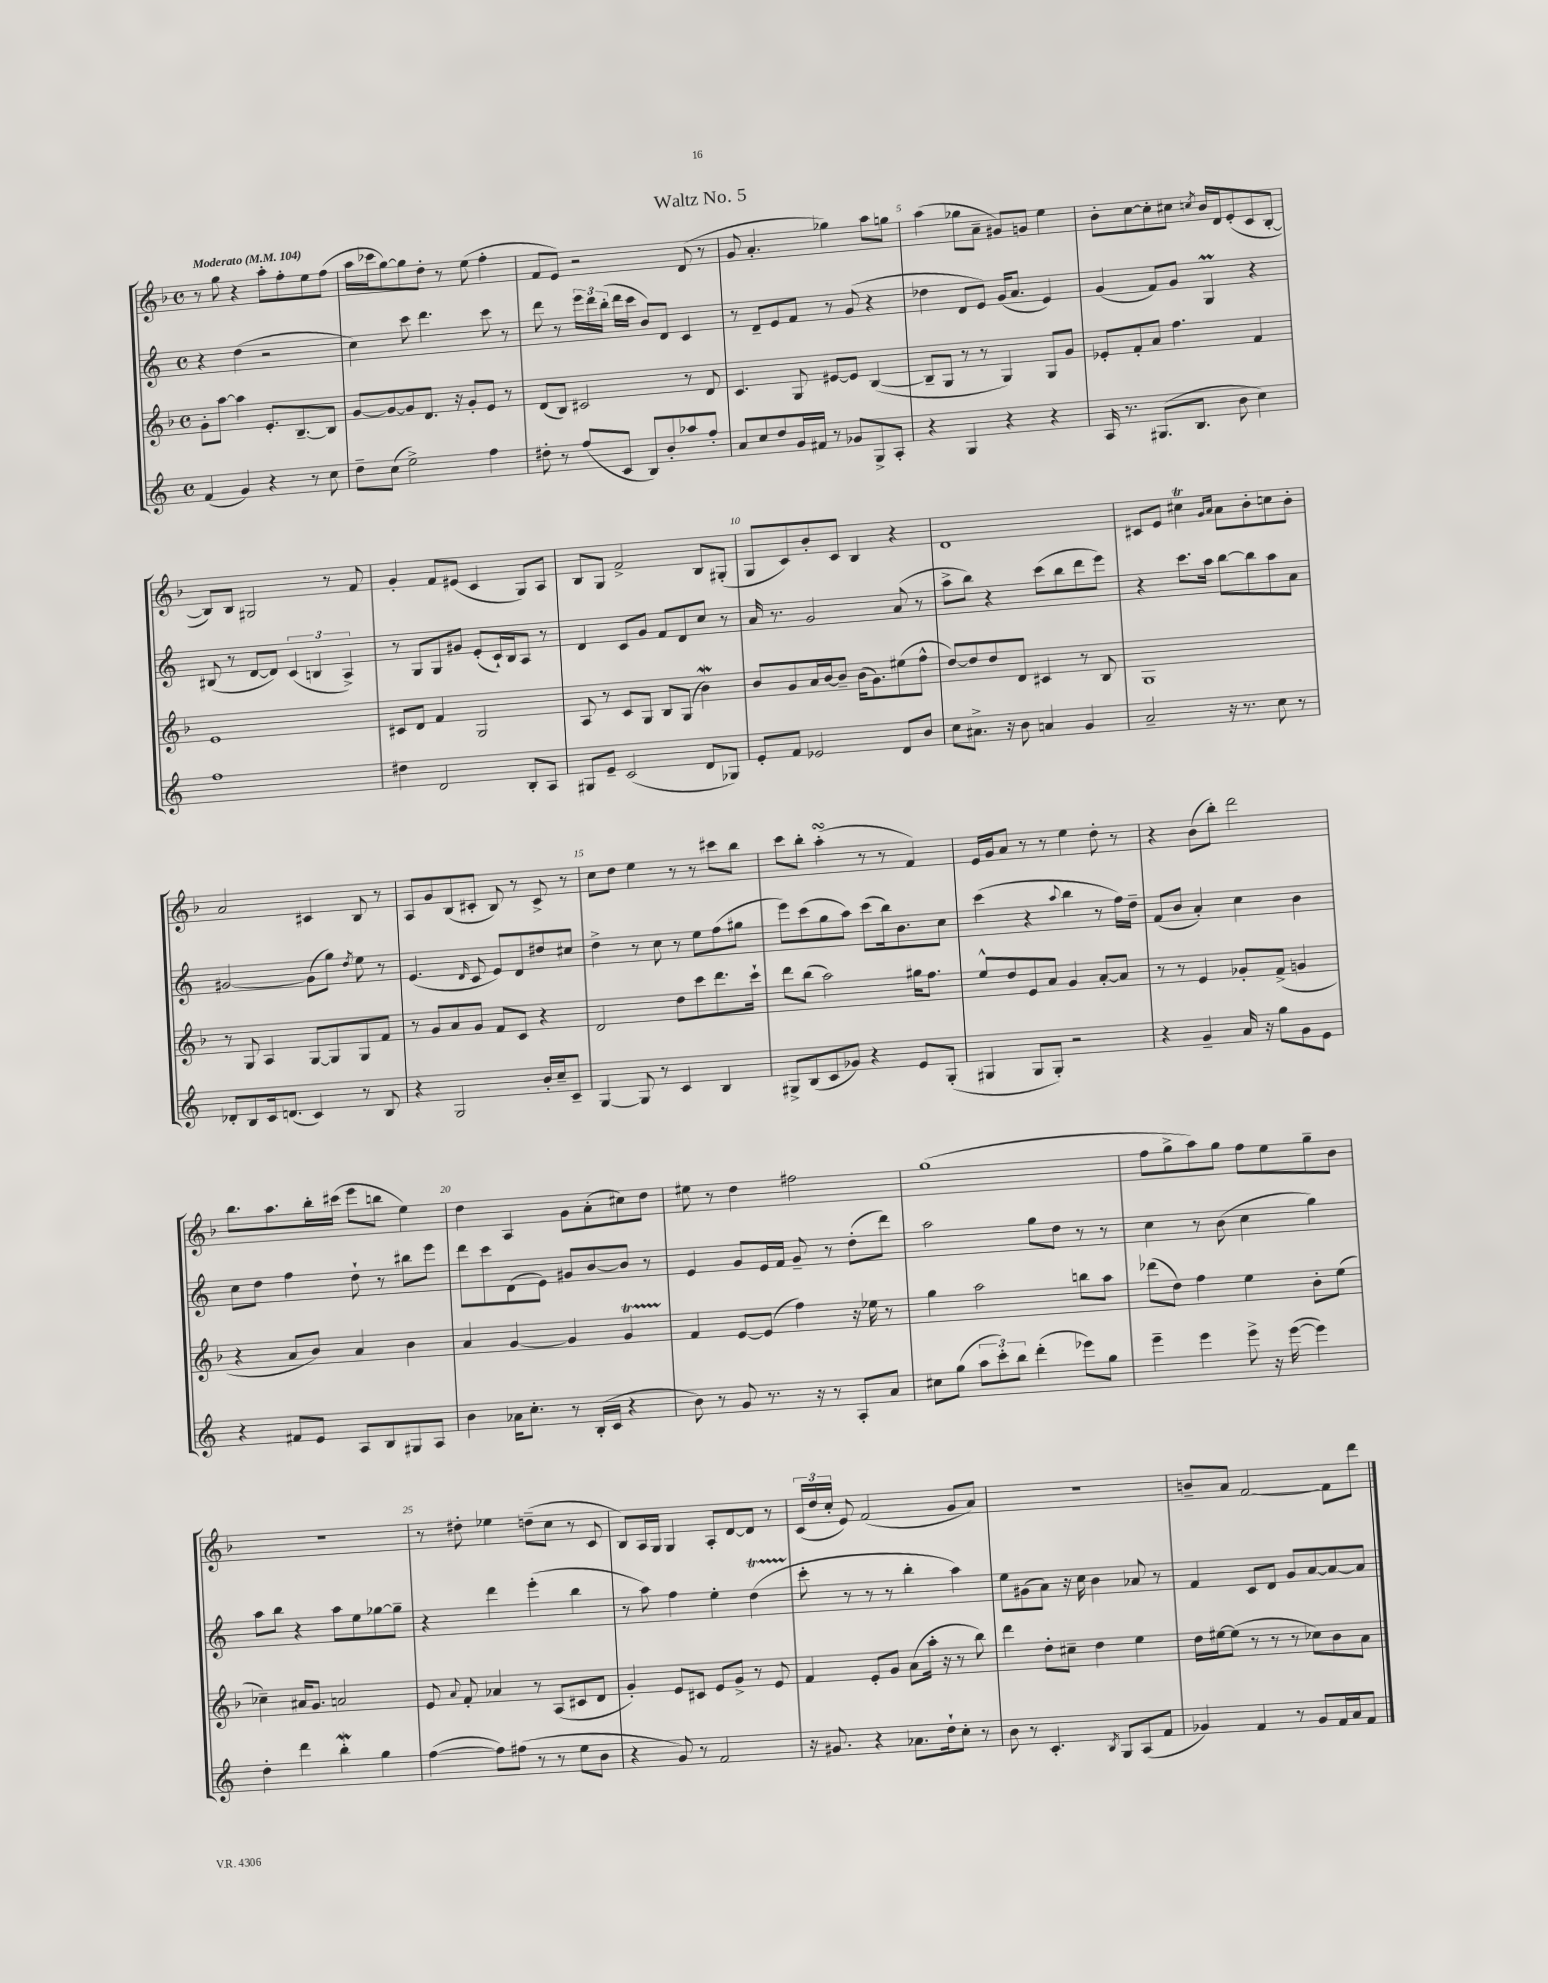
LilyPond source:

\header { title = "Waltz No. 5" }
<<
\new StaffGroup <<
\new Staff = "s0" {
    \clef treble \key f \major \defaultTimeSignature \time 4/4 \tempo "Moderato" 4 = 104
    \autoBeamOff r8 g''8 r4 a''8[-. f''8-. e''8 f''8]( |
    a''16[ ces'''16 g''8~) g''8 d''8]-. r8 e''8( f''4-. |
    f'8[ e'8]) r2 d'8( r8 |
    g'8 a'4.-. ges''4) a''8[ g''8] |
    a''4( ges''8[ a'8]-- gis'8[) g'8] e''4 |
    bes'8[-. c''8~ c''8-. cis''8] \acciaccatura { c''8 } bes'16[ d'16 e'8-.( c'8 bes8]~-. |
    bes8[) bes8] gis2 r8 f'8 |
    g'4-. f'8[ eis'8]( c'4 g8[) a8] |
    bes8[ g8] f'2-> bes8[ gis8]-.( |
    g8[ c'8) bes'8-. c'8] bes4 r4 |
    d'1 |
    cis'8[ e'8] cis''4\trill \grace { g'16[ a'16] } a'8[ bes'8-. c''8 bes'8]-. |
    a'2 cis'4 bes8 r8 |
    a8[ g'8 bes8( cis'8]-. bes8) r8 cis'8-> r8 |
    c''8[ d''8] e''4 r8 r8 cis'''8[ bes''8] |
    c'''8[ bes''8]-. a''4-.\turn( r8 r8 f'4) |
    e'16[ g'16 a'8] r8 r8 e''4 d''8-. r8 |
    r4 bes'8[( bes''8]-.) d'''2 |
    bes''8.[ a''8. bes''16-. cis'''16]( e'''8[ b''8] e''4) |
    d''4 a4 g'8[ a'8-.( cis''8) d''8] |
    eis''8 r8 d''4 fis''2 |
    g''1( |
    f''8[ g''8-> a''8) g''8] f''8[ e''8 g''8-- bes'8] |
    R1 |
    r8 dis''8-. ees''4 d''8[--( c''8] r8 c'8 |
    bes8[) a16 g16] g4 a8[-. d'8~ d'8] r8 |
    \tuplet 3/2 { c'16[( d''16 c''16]-. } e'8) f'2( g'8[ a'8]) |
    R1 |
    b'8[-- a'8] f'2~ f'8[ d'''8] \bar "|." |
}
\new Staff = "s1" {
    \clef treble \key c \major \defaultTimeSignature \time 4/4
    \autoBeamOff r4 d''4( r2 |
    c''4) c'''8 d'''4. c'''8 r8 |
    d'''8 r8 \tuplet 3/2 { e'''16[ d'''16 b''16]-.( } d'''16[ c'''16] b'8[) d'8] c'4 |
    r8 d'8[-- e'8 f'8] r8 g'8( r4 |
    des''4 d'8[ e'8]) g'16[( a'8.] e'4) |
    g'4( f'8[) g'8] g4\prall r4 |
    bis8( r8 d'8[~ d'8]) \tuplet 3/2 { c'4( b4 a4->) } |
    r8 g8[ g8 gis'8] e'8[-.( c'16-!) b16 a8] r8 |
    d'4 c'8[ g'8] f'8[ d'8 c''8] r8 |
    a'16 r8. g'2 a'8( r8 |
    a''8[-> b''8]) r4 c'''8[( b''8 d'''8 e'''8]) |
    r4 c'''8.[ a''16] b''8[~ b''8 a''8 a'8] |
    gis'2~ gis'8[( g''8]) \acciaccatura { d''8 } e''8 r8 |
    e'4.( \grace { d'16 } c'8 e'8[) d'8 dis''8 cis''8] |
    d''4-> r8 c''8 r8 e''8[ f''8( gis''8] |
    e'''8[) c'''8( g''8 a''8]) c'''8[( b''16) b'8. c''8] |
    c'''4( r4 \appoggiatura { a''8 } b''4 r8 f''16[) d''16]-- |
    f'8[( b'8] a'4-.) c''4 b'4 |
    c''8[ d''8] f''4 d''8-! r8 bis''8[ e'''8] |
    d'''8[ c'''8 d'8( e'8]) gis'8[ b'8~ b'8] r8 |
    e'4 g'8[ e'16 f'16] g'8-- r8 d''8[-.( d'''8]) |
    a''2 g''8[ d''8] r8 r8 |
    c''4 r8 b'8( c''4 g''4) |
    a''8[ b''8] r4 a''8[ e''8 ges''8~ ges''8]-- |
    r4 d'''4 e'''4-.( b''4 |
    r8 a''8) f''4 e''4-. d''4\startTrillSpan( |
    c'''8-.\stopTrillSpan r8 r8 r8 b''4-. a''4) |
    e''8[ gis'8( a'8]) r16 c''16 b'4 aes'8 r8 |
    f'4 c'8[ d'8] g'8[ a'8~ a'8~ a'8] \bar "|." |
}
\new Staff = "s2" {
    \clef treble \key f \major \defaultTimeSignature \time 4/4
    \autoBeamOff g'8[-. a''8]~ a''4 e'8.[-. bes8.~-- bes8] |
    g'8[~ g'8~ g'8 d'8.] r16 g'8[-. e'8] r8 |
    d'8[( bes8]) cis'2 r8 d'8 |
    c'4. g8 eis'8[~ eis'8] bes4~( |
    bes8[-- g8] r8 r8 g4) g8[ g'8] |
    ees'8[-. f'8-. a'8] f''4. f'4 |
    e'1 |
    cis'8[ d'8] f'4 g2 |
    a8 r8 c'8[ g8] bes8[ g8]( bes'4\mordent) |
    bes'8[ g'8 a'16 bes'16~ bes'8]-- bes'16[( g'8.) eis''8( f''8]-^ |
    d''8[~) d''8 d''8 d'8] cis'4 r8 bes8 |
    g1 |
    r8 g8 a4 g8[~ g8 g8 f'8] |
    r8 g'8[ a'8 g'8] f'8[ c'8] r4 |
    d'2 d''8[ c'''8 d'''8. c'''16]-! |
    d'''8[ bes''8]( a''2) gis''16[ f''8.] |
    e''8[-^ d''8 e'8 a'8] g'4 a'8[~-. a'8] |
    r8 r8 e'4 ges'8[-. f'8]->( g'4 |
    r4 a'8[ bes'8]) a'4 bes'4 |
    a'4 g'4~ g'4 g'4\startTrillSpan |
    f'4\stopTrillSpan e'8[~ e'8]( f''4) r16 ees''16 r8 |
    g''4 a''2 b''8[ a''8] |
    des'''8[( d''8]) f''4 e''4 bes'8[-. e''8]( |
    ces''4--) ais'16[ g'8.] a'2 |
    e'8 \appoggiatura { a'8 } f'8-. aes'4 r8 a8[( cis'8 d'8] |
    g'4-.) e'8[ cis'8] e'8[ g'8]-> r8 e'8 |
    f'4 e'8[-. g'8] a'8[( a''16]-. r16 r8 bes''8) |
    d'''4 d''8[-. cis''8]-- d''4 e''4 |
    d''16[ eis''16~ eis''8]( r8 r8 r8 ces''8[) bes'8 a'8] \bar "|." |
}
\new Staff = "s3" {
    \clef treble \key c \major \defaultTimeSignature \time 4/4
    \autoBeamOff f'4( g'4) r4 r8 c''8 |
    d''8[-- c''8]( e''2->) f''4 |
    dis''8-. r8 f''8[( c'8] b8[) b'8-. aes''8 f''8]-. |
    a'8[ c''8 d''8 g'16 fis'16] r8 ges'8[ g8-> a8]-. |
    r4 g4 r4 r4 |
    a16 r8. gis8.[( b8.] b'8 c''4) |
    f''1 |
    dis''4 d'2 b8[-. a8] |
    gis8[ e'8]-- c'2( d'8[ ges8]) |
    e'8[-. f'8] ees'2 d'8[ b'8] |
    c''8[ ais'8.]-> r16 b'8 a'4 g'4 |
    a'2-- r16 r8. c''8 r8 |
    des'8[-. b8 c'16 d'8.]( c'4) r8 b8 |
    r4 g2 b'16[-. c''16-- c'8]-- |
    g4~ g8 r8 c'4 b4 |
    gis8[-> b8( c'8 ges'8]) r4 e'8[ gis8]-.( |
    gis4 gis8[ gis8]-.) r2 |
    r4 g'4-- a'16 r16 g''8[ g'8 e'8] |
    r4 fis'8[ e'8] a8[ b8 gis8 a8] |
    b'4 aes'16[ c''8.]-. r8 b16[-.( c'16] r4 |
    b'8) r8 g'8 r8. r16 r8 a8[-. a'8] |
    cis''8[ g''8]( \tuplet 3/2 { a''8[ c'''8-.) b''8] } d'''4-.( ees'''8[) g''8] |
    e'''4-- e'''4 e'''8-> r16 e'''16~( e'''4) |
    d''4-. d'''4 b''4-.\mordent g''4 |
    f''4~( f''8[) fis''8]( r8 r8 e''8[ b'8] |
    r4 g'8) r8 f'2 |
    r16 gis'8. r4 aes'8.[ d''16-! c''8]-. r8 |
    b'8 r8 c'4.-. \acciaccatura { b8 } g8[ a8( f'8] |
    ges'4) f'4 r8 ges'8[ f'16 a'16 f'8] \bar "|." |
}
>>
>>
\layout { \context { \Score \override BarNumber.break-visibility = ##(#f #t #t) barNumberVisibility = #(every-nth-bar-number-visible 5) } }
